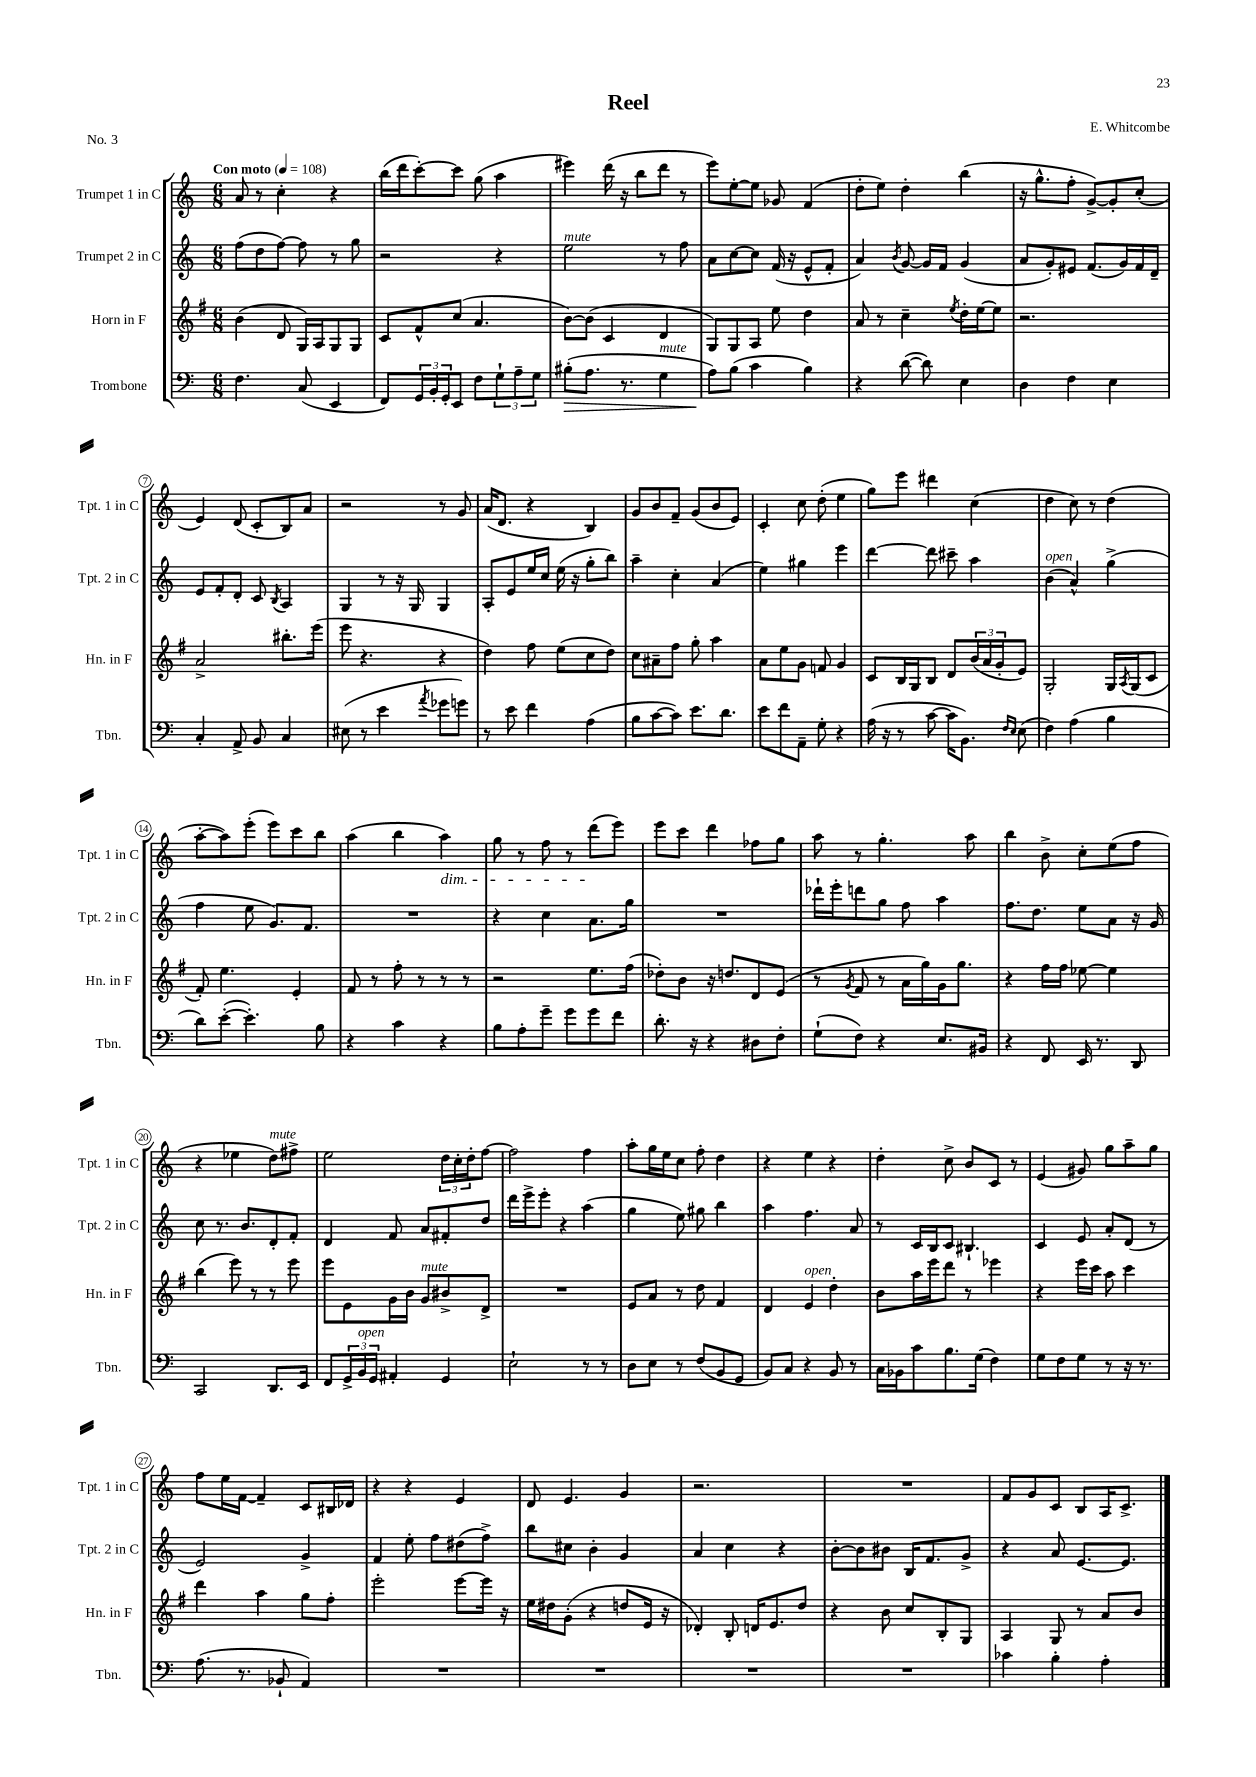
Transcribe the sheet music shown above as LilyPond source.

\header { title = "Reel" composer = "E. Whitcombe" piece = "No. 3" }
<<
\new StaffGroup <<
\new Staff = "s0" \with { instrumentName = "Trumpet 1 in C" shortInstrumentName = "Tpt. 1 in C" } {
    \clef treble \key c \major \numericTimeSignature \time 6/8 \tempo "Con moto" 4 = 108
    a'8 r8 c''4-. r4 |
    b''16( d'''16 c'''8~-.) c'''8 g''8( a''4 |
    eis'''4) d'''16( r16 b''8 d'''8 r8 |
    e'''8) e''8~-. e''8 ges'8 f'4( |
    d''8-. e''8) d''4-. b''4( |
    r16 g''8.-^ f''8-. g'8~->) g'8-. c''8-.( |
    e'4) d'8( c'8-. b8) a'8 |
    r2 r8 g'8 |
    a'16( d'8. r4 b4) |
    g'8 b'8 f'8-- g'8( b'8 e'8) |
    c'4-. c''8 d''8-.( e''4 |
    g''8) e'''8 dis'''4 c''4( |
    d''4 c''8) r8 d''4( |
    a''8~-. a''8) e'''8-.( e'''8) c'''8 b''8 |
    a''4( b''4 a''4\dim) |
    g''8 r8 f''8 r8 d'''8\!( e'''8) |
    e'''8 c'''8 d'''4 fes''8 g''8 |
    a''8 r8 g''4.-. a''8 |
    b''4 b'8-> c''8-. e''8( f''8 |
    r4 ees''4 d''8^\markup { \italic "mute" }) fis''8-> |
    e''2 \tuplet 3/2 { d''16 c''16-. d''16-. } f''8~ |
    f''2 f''4 |
    a''8-. g''16 e''16 c''8 f''8-. d''4 |
    r4 e''4 r4 |
    d''4-. c''8-> b'8 c'8 r8 |
    e'4( gis'8) g''8 a''8-- g''8 |
    f''8 e''16 f'16~ f'4-- c'8 bis16 des'16 |
    r4 r4 e'4 |
    d'8 e'4. g'4 |
    r2. |
    R2. |
    f'8 g'8 c'8 b8 a16 c'8.-> \bar "|." |
}
\new Staff = "s1" \with { instrumentName = "Trumpet 2 in C" shortInstrumentName = "Tpt. 2 in C" } {
    \clef treble \key c \major \numericTimeSignature \time 6/8
    f''8( d''8 f''8~) f''8 r8 g''8 |
    r2 r4 |
    e''2^\markup { \italic "mute" } r8 f''8 |
    a'8 c''8~ c''8 f'16( r16 e'8-^ f'8-. |
    a'4) \acciaccatura { b'8 } g'8~ g'16 f'16 g'4( |
    a'8 g'8-.) eis'8 f'8.( g'16) f'16 d'16-- |
    e'8 f'8-. d'8-. c'8 \acciaccatura { b8 } a4 |
    g4 r8 r16 g16 g4 |
    a8-. e'8 e''16 c''16 e''16( r16 g''8-. b''8) |
    a''4-- c''4-. a'4( |
    e''4) gis''4 e'''4 |
    d'''4~ d'''8 cis'''8-- a''4 |
    b'4^\markup { \italic "open" }( a'4-^) g''4->( |
    f''4 e''8 g'8.) f'8. |
    R2. |
    r4 c''4 a'8. g''16 |
    R2. |
    des'''16-! e'''16-. d'''8 g''8 f''8 a''4 |
    f''8. d''8. e''8 a'8 r16 g'16 |
    c''8 r8. b'8. d'8-. f'8-. |
    d'4 f'8 a'8 fis'8-. d''8 |
    d'''16 e'''16-> e'''8-. r4 a''4( |
    g''4 e''8) gis''8 b''4 |
    a''4 f''4. a'8 |
    r8 c'16 b16 c'8 bis4.-! |
    c'4 e'8 a'8-. d'8( r8 |
    e'2) g'4-> |
    f'4 e''8-. f''8 dis''8( f''8->) |
    b''8 cis''8 b'4-. g'4 |
    a'4 c''4 r4 |
    b'8~-. b'8 bis'8 b16 f'8. g'8-> |
    r4 a'8 e'8.~ e'8. \bar "|." |
}
\new Staff = "s2" \with { instrumentName = "Horn in F" shortInstrumentName = "Hn. in F" } {
    \clef treble \key g \major \numericTimeSignature \time 6/8
    b'4( d'8 g16) a16 g8 g8 |
    c'8 fis'8-^ c''8( a'4. |
    b'8~) b'8( c'4 d'4 |
    g8) g8 a8 e''8 d''4 |
    a'8 r8 c''4-- \acciaccatura { e''8 } d''16-. e''16~ e''8 |
    r2. |
    a'2-> bis''8.-. e'''16( |
    e'''8 r4. r4 |
    d''4) fis''8 e''8( c''8 d''8) |
    c''8 ais'8-- fis''8 g''8-. a''4 |
    a'8 e''8 g'8 f'8 g'4 |
    c'8 b16 g16 b8 d'8 \tuplet 3/2 { b'16( a'16 g'16-. } e'8) |
    g2-. g16 \acciaccatura { a8 } g16( c'8 |
    fis'8-.) e''4. e'4-. |
    fis'8 r8 fis''8-. r8 r8 r8 |
    r2 e''8. fis''16( |
    des''8-.) b'8 r16 d''8. d'8 e'8( |
    r8 \acciaccatura { g'8 } fis'8 r8 a'16 g''16) g'16 g''8. |
    r4 fis''16 fis''16 ees''8~ ees''4 |
    b''4( e'''8) r8 r8 e'''8 |
    e'''8 e'8 g'16 b'16 g'8^\markup { \italic "mute" } bis'8-> d'8-> |
    R2. |
    e'8 a'8 r8 d''8 fis'4 |
    d'4 e'4^\markup { \italic "open" } d''4-. |
    b'8 a''16 e'''16 d'''8 r8 ees'''4 |
    r4 e'''16 c'''16 a''8 c'''4 |
    d'''4 a''4 g''8 fis''8-. |
    e'''2-. e'''8~ e'''16 r16 |
    e''16 dis''16 g'8-.( r4 d''8 e'16 r16 |
    des'4-.) b8-. d'16 e'8. d''8 |
    r4 b'8 c''8 b8-. g8 |
    a4 g8 r8 a'8 b'8 \bar "|." |
}
\new Staff = "s3" \with { instrumentName = "Trombone" shortInstrumentName = "Tbn." } {
    \clef bass \key c \major \numericTimeSignature \time 6/8
    f4. c8( e,4 |
    f,8) \tuplet 3/2 { g,16 b,16-. g,16-. } e,8 f8 \tuplet 3/2 { g8-! a8-- g8 } |
    bis8-.\>( a8. r8. g4^\markup { \italic "mute" } |
    a8\!) b8( c'4 b4) |
    r4 d'8~( d'8) e4 |
    d4 f4 e4 |
    c4-. a,8-> b,8 c4 |
    eis8( r8 e'4 \acciaccatura { a'8 } ges'8 g'8) |
    r8 e'8 f'4 a4( |
    b8 c'8~ c'8) e'8. d'8. |
    e'8 f'8 a,8-- g8-. r4 |
    a16( r16 r8 c'8~ c'16 b,8.) \grace { f16 e16 } e8( |
    f4) a4( b4 |
    d'8) e'8~-.( e'4.-.) b8 |
    r4 c'4 r4 |
    b8 a8-. g'8-- g'8 g'8 f'8 |
    d'8.-. r16 r4 dis8 f8-. |
    g8-!( f8) r4 e8. bis,16 |
    r4 f,8 e,16 r8. d,8 |
    c,2 d,8. e,16 |
    f,8 \tuplet 3/2 { g,16-> b,16^\markup { \italic "open" } g,16 } ais,4-. g,4 |
    e2-! r8 r8 |
    d8 e8 r8 f8( b,8 g,8 |
    b,8) c8 r4 b,8 r8 |
    c16 bes,16 c'8 b8. g16( f4) |
    g8 f8 g8 r8 r16 r8. |
    a8.( r8. bes,8-! a,4) |
    R2. |
    R2. |
    R2. |
    R2. |
    ces'4 b4-. a4-. \bar "|." |
}
>>
>>
\layout { \context { \Score \override BarNumber.stencil = #(make-stencil-circler 0.1 0.3 ly:text-interface::print) } }
